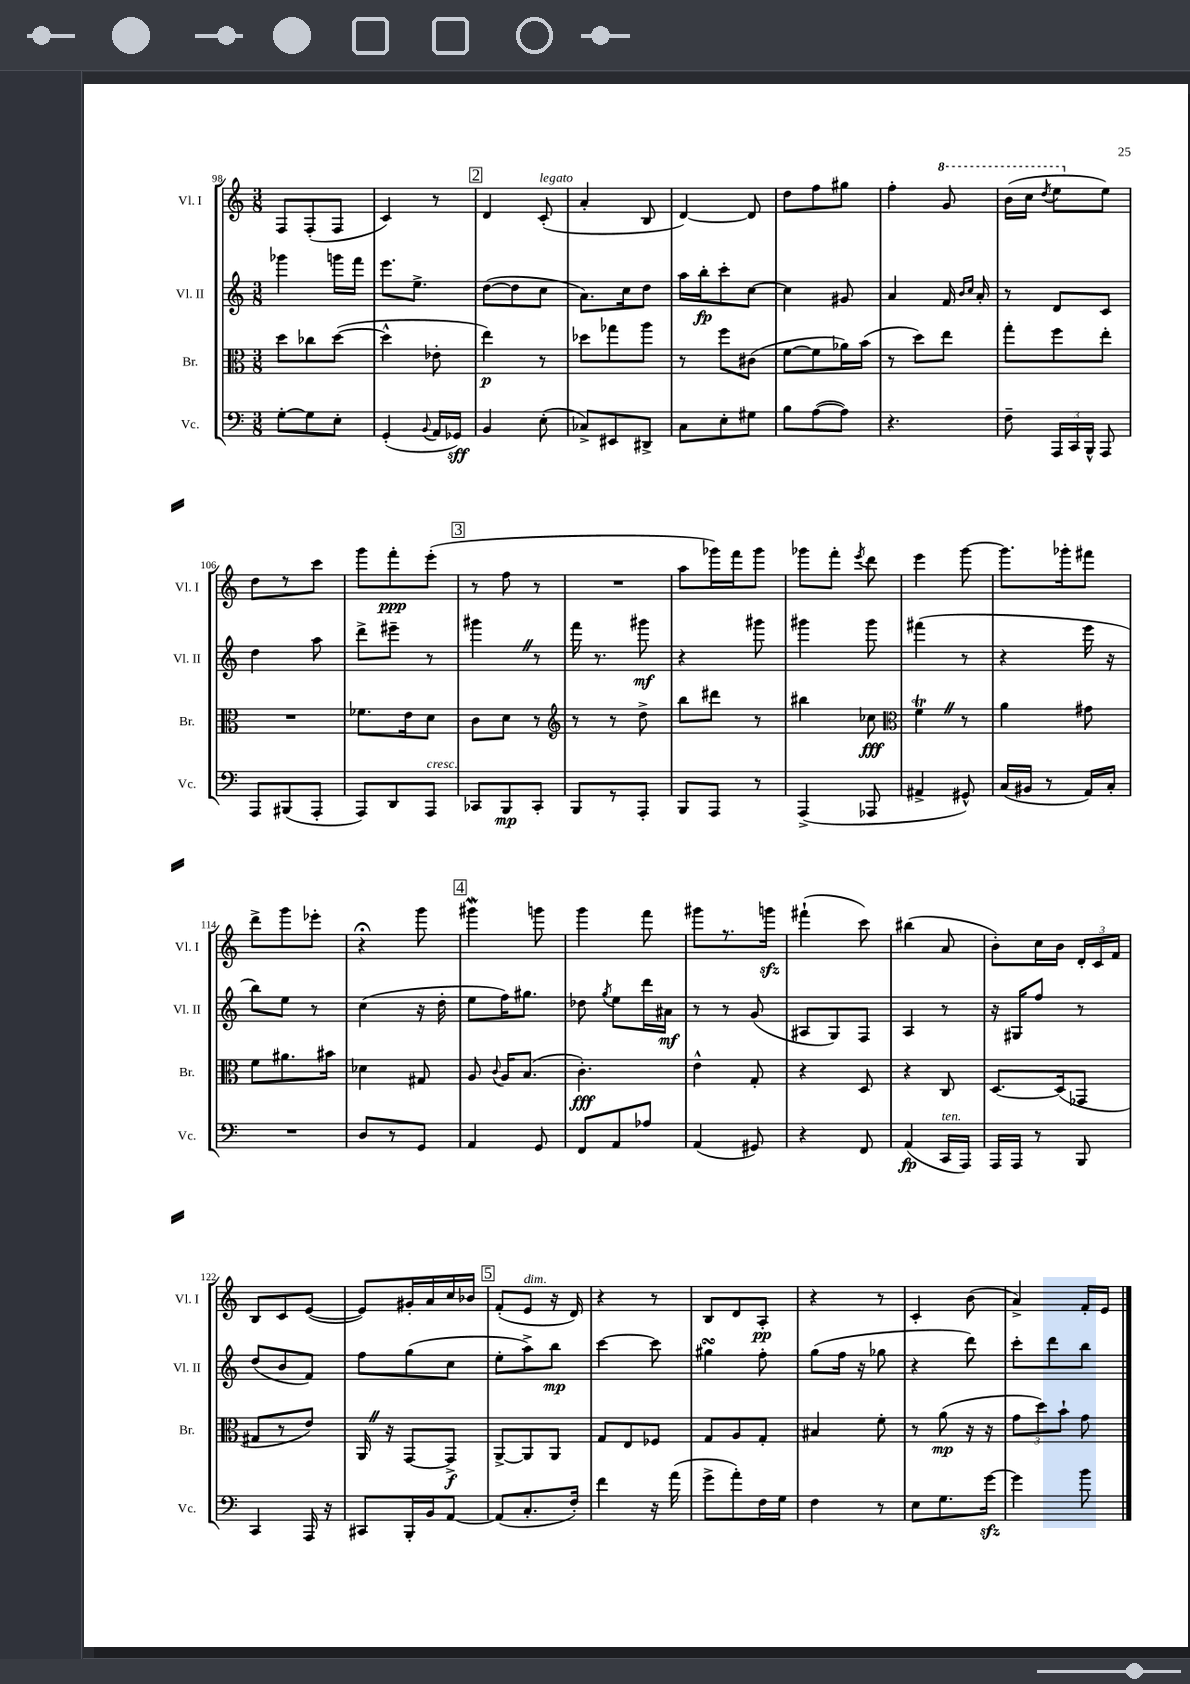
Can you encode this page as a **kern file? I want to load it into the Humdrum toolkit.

**kern	**kern	**kern	**kern
*staff4	*staff3	*staff2	*staff1
*clefF4	*clefC3	*clefG2	*clefG2
*k[]	*k[]	*k[]	*k[]
*M3/8	*M3/8	*M3/8	*M3/8
[8G'\L	8dd\L	4ggg-\	8F/L
8G\]	8cc-\	.	(8F'/
8E'\J	([8dd\J	16ggg\LL	8F/J
.	.	16fff\JJ	.
=	=	=	=
(4GG'/	4dd^^\]	8.eee\L	4c/)
.	.	8.ee^\J	.
8qqBB/	.	.	.
16AA/LL	8e-'\	.	8r
16GG-/JJ)	.	.	.
=	=	=	=
4BB/	4ee\)	([8dd\L	4d/
.	.	8dd\]	.
(8E'\	8r	8cc\J	(8c'/
=	=	=	=
8C-^/L)	8dd-\L	8.a\L)	4a'/
8EE#/	8gg-\	.	.
.	.	16cc\k	.
8DD#^/J	8aa\J	8dd\J	8B/
=	=	=	=
8C\L	8r	16aa\LL	[4d/)
.	.	16bb'\J	.
8E'\	8ff\L	8ccc'\	.
8G#\J	(8c#\J	[8cc\J	8d/]
=	=	=	=
8B\L	[8f\L	4cc\]	8dd\L
([8A\	8f\]	.	8ff\
8A\]J)	16a-\L)	8g#/	8gg#\J
.	(16b\JJ	.	.
=	=	=	=
4.r	8r	4a/	4ff'\
.	8dd\L)	.	.
.	8ee\J	16f/	8gg/
.	.	16qqb/LL	.
.	.	16qqcc/JJ	.
.	.	16a'/	.
=	=	=	=
8F~\	8gg'\L	8r	(16bb\LL
.	.	.	16ccc\JJ
.	.	.	8qddd/
24AAA/LL	8ff\	8d/L	8eee\L
24CC/	.	.	.
24BBB^^/JJ	.	.	.
8AAA/	8ee'\J	8c/J	8ee\J)
=	=	=	=
8AAA/L	4.r	4dd\	8dd\L
(8BBB#/	.	.	8r
8AAA'/J	.	8aa\	8ccc\J
=	=	=	=
8AAA/L)	8.f-\L	8ddd^\L	8ggg\L
8DD/	.	8eee#~\J	8fff'\
.	16e\k	.	.
8AAA/J	8d\J	8r	(8eee'\J
=	=	=	=
8CC-/L	8c\L	4ggg#\	8r
8BBB/	8d\J	.	8ff\
8CC-'/J	8r	8r	8r
=	=	=	=
*	*clefG2	*	*
8BBB/L	8r	16fff\	4.r
.	.	8.r	.
8r	8r	.	.
8AAA'/J	8dd^\	8ggg#\	.
=	=	=	=
8BBB/L	8bb\L	4r	8aa\L
8AAA/J	8ddd#\J	.	16ggg-\L)
.	.	.	16fff\J
8r	8r	8ggg#\	8ggg-\J
=	=	=	=
(4AAA^/	4bb#\	4ggg#\	8ggg-\L
.	.	.	8fff'\J
.	.	.	8qeee/
8AAA-/	8cc-\	8ggg#\	8ddd\
=	=	=	=
*	*clefC3	*	*
4AA#^/	4f\	(4fff#\	4eee\
8GG#^^/)	8r	8r	[8ggg\
=	=	=	=
(16C/LL	4a\	4r	8.ggg\]L
16BB#/JJ	.	.	.
8r	.	.	.
.	.	.	16ggg-'\k
16AA/LL)	8g#\	16eee\	8fff#\J
16C'/JJ	.	16r	.
=	=	=	=
4.r	8f\L	8bb\L)	8ddd^\L
.	8.a#\	8ee\J	8ggg\
.	.	8r	8eee-'\J
.	16b#\Jk	.	.
=	=	=	=
8D/L	4d-\	(4cc\	4r;
8r	.	.	.
8GG/J	8G#/	16r	8ggg\
.	.	16dd'\	.
=	=	=	=
4AA/	8A/	8ee\L	4ggg#\
.	8qqc/	.	.
.	16A/LK	16ff\K)	.
.	(8.B/J	8.gg#\J	.
8GG/	.	.	8ggg\
=	=	=	=
8FF/L	4.c'\)	8dd-\	4ggg\
.	.	8qgg/	.
8AA/	.	8ee\L	.
8A-/J	.	16ddd\L	8fff\
.	.	16a#\JJ	.
=	=	=	=
(4AA/	4e^^\	8r	8ggg#\L
.	.	8r	8.r
8GG#/)	8G'/	(8g/	.
.	.	.	16ggg\Jk
=	=	=	=
4r	4r	8A#/L	(4fff#`\
.	.	8G/)	.
8FF/	8D/	8F/J	8ccc\)
=	=	=	=
(4AA/	4r	4A/	(4bb#\
16CC/LL	8C/	8r	8a/
16AAA/JJ)	.	.	.
=	=	=	=
16AAA/LL	[8.D/L	16r	8b'\L)
16AAA/JJ	.	16G#/LK	.
8r	.	8ff/J	16cc\L
.	(16D/]k	.	16b\JJ
8BBB/	8GG-/J	8r	24d'/LL
.	.	.	24c/
.	.	.	24f/JJ
=	=	=	=
4CC/	8G#/L	(8dd/L	8B/L
.	8r	8b/	8c/
16AAA/	8e/J)	8f/J)	([8e/J
16r	.	.	.
=	=	=	=
8CC#/L	16AA/	8ff\L	8e/]L)
.	16r	.	.
16BBB'/L	[8GG/L	(8gg\	16g#'/L
16BB/J	.	.	16a/
[8AA/J	8GG^/]J	8cc\J	16cc/
.	.	.	16b-/JJ
=	=	=	=
(8AA/]L	[8AA^/L	8ee'\L	(8f'/L
8.C'/	8AA/]	8aa^\)	8e/J
.	8AA/J	8bb\J	16r
16F'/Jk)	.	.	16d/)
=	=	=	=
4f\	8G/L	[4ccc\	4r
.	8E/	.	.
16r	8F-/J	8ccc\]	8r
(16a\	.	.	.
=	=	=	=
8g^\L	8G/L	4gg#\	8B/L
8a'\)	8A/	.	8d/
16F\L	8G'/J	8ff'\	8A'/J
16G\JJ	.	.	.
=	=	=	=
4F\	4B#/	(8gg\L	4r
.	.	16ff\Jk	.
.	.	16r	.
8r	8f'\	8gg-\	8r
=	=	=	=
8E\L	8r	4r	4c'/
8.G\	(8a\	.	.
.	16r	8ddd\)	(8b\
[16g\Jk	16r	.	.
=	=	=	=
4g\]	12g\L	8ccc'\L	4a^/)
.	12dd\)	.	.
.	.	8ddd\	.
.	12b`\J	.	.
8b\	8g\	8bb\J	16f'/LL
.	.	.	16e/JJ
==	==	==	==
*-	*-	*-	*-
